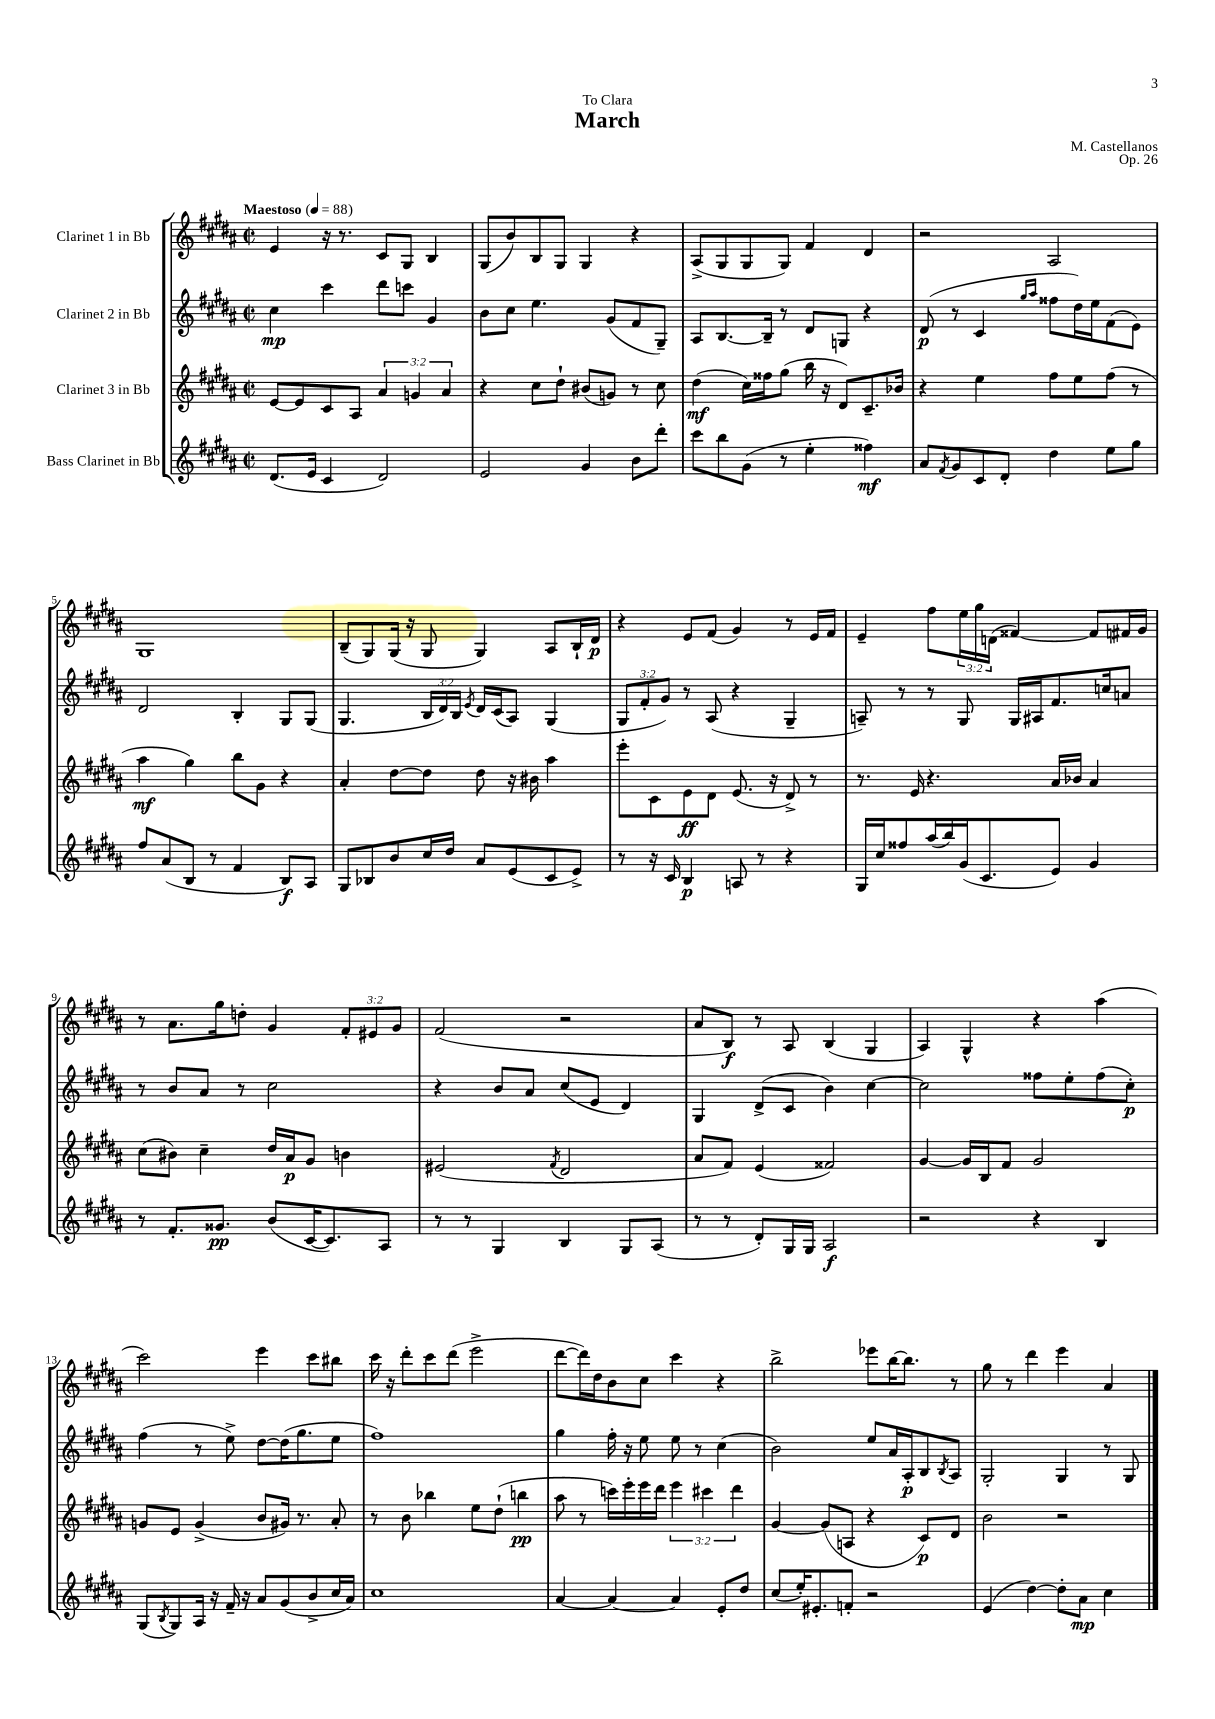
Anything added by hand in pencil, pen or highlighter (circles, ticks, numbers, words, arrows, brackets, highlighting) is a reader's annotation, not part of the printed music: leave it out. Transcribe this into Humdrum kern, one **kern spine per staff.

**kern	**dynam	**kern	**dynam	**kern	**dynam	**kern	**dynam
*part4	*part4	*part3	*part3	*part2	*part2	*part1	*part1
*staff4	*staff4	*staff3	*staff3	*staff2	*staff2	*staff1	*staff1
*I"Bass Clarinet in Bb	*	*I"Clarinet 3 in Bb	*	*I"Clarinet 2 in Bb	*	*I"Clarinet 1 in Bb	*
*clefG2	*	*clefG2	*	*clefG2	*	*clefG2	*
*k[f#c#g#d#a#]	*	*k[f#c#g#d#a#]	*	*k[f#c#g#d#a#]	*	*k[f#c#g#d#a#]	*
*M2/2	*	*M2/2	*	*M2/2	*	*M2/2	*
*met(c|)	*	*met(c|)	*	*met(c|)	*	*met(c|)	*
*MM88	*	*MM88	*	*MM88	*	*MM88	*
=1	=1	=1	=1	=1	=1	=1	=1
!	!	!	!	!	!	!LO:TX:a:B:t=Maestoso	!
(8.d#/L	.	[8e/L	.	4cc#\	mp	4e/	.
.	.	8e/]	.	.	.	.	.
16e/Jk	.	.	.	.	.	.	.
4c#/	.	8c#/	.	4ccc#\	.	16r	.
.	.	.	.	.	.	8.r	.
.	.	8A#/J	.	.	.	.	.
2d#/)	.	6a#/	.	8ddd#\L	.	8c#/L	.
.	.	.	.	8cccn\J	.	8G#/J	.
.	.	6gn/	.	.	.	.	.
.	.	.	.	4g#/	.	4B/	.
.	.	6a#/	.	.	.	.	.
=2	=2	=2	=2	=2	=2	=2	=2
2e/	.	4r	.	8b\L	.	(8G#/L	.
.	.	.	.	8cc#\J	.	8b/)	.
.	.	8cc#\L	.	4.ee\	.	8B/	.
.	.	8dd#`\J	.	.	.	8G#/J	.
4g#/	.	(8b#X/L	.	.	.	4G#/	.
.	.	8gn/J)	.	(8g#/L	.	.	.
8b\L	.	8r	.	8f#/	.	4r	.
8ddd#'\J	.	8cc#\	.	8G#~/J)	.	.	.
=3	=3	=3	=3	=3	=3	=3	=3
8ccc#\L	.	(4dd#\	mf	8A#/L	.	(8A#^/L	.
8bb\	.	.	.	[8.B/	.	8G#/	.
(8g#\J	.	16cc#\LL)	.	.	.	8G#/	.
.	.	16ff##X\J	.	16B~/Jk]	.	.	.
8r	.	(8gg#\J	.	8r	.	8G#/J)	.
4ee'\	.	16bb\	.	8d#/L	.	4f#/	.
.	.	16r	.	.	.	.	.
.	.	8d#/L)	.	8Gn/J	.	.	.
4ff##X\)	mf	8.c#~/	.	4r	.	4d#/	.
.	.	16b-X/Jk	.	.	.	.	.
=4	=4	=4	=4	=4	=4	=4	=4
8a#/L	.	4r	.	(8d#/	p	2r	.
8qf#/	.	.	.	.	.	.	.
8g#/	.	.	.	8r	.	.	.
8c#/	.	4ee\	.	4c#/	.	.	.
8d#'/J	.	.	.	.	.	.	.
.	.	.	.	16qqgg#/LL	.	.	.
.	.	.	.	16qqaa#/JJ	.	.	.
4dd#\	.	8ff#\L	.	8ff##X\L	.	2A#/	.
.	.	8ee\	.	16dd#\L)	.	.	.
.	.	.	.	16ee\J	.	.	.
8ee\L	.	(8ff#\J	.	(8f#\	.	.	.
8gg#\J	.	8r	.	8e\J)	.	.	.
!!LO:LB:g=z
=5	=5	=5	=5	=5	=5	=5	=5
8ff#/L	.	4aa#\	mf	2d#/	.	1G#	.
(8a#/	.	.	.	.	.	.	.
8B/J	.	4gg#\)	.	.	.	.	.
8r	.	.	.	.	.	.	.
4f#/	.	8bb\L	.	4B'/	.	.	.
.	.	8g#\J	.	.	.	.	.
8B/L)	f	4r	.	8G#/L	.	.	.
8A#/J	.	.	.	(8G#/J	.	.	.
=6	=6	=6	=6	=6	=6	=6	=6
8G#/L	.	4a#'/	.	4.G#/	.	(8B~/L	.
8B-X/	.	.	.	.	.	8G#/)	.
8b/	.	[8dd#\L	.	.	.	(16G#/Jk	.
.	.	.	.	.	.	16r	.
16cc#/L	.	8dd#\J]	.	24B/LL	.	8G#/	.
.	.	.	.	24d#/)	.	.	.
16dd#/JJ	.	.	.	.	.	.	.
.	.	.	.	24B/JJ	.	.	.
.	.	.	.	8qe/	.	.	.
8a#/L	.	8dd#\	.	16d#/LL	.	4G#/)	.
.	.	.	.	(16c#/J	.	.	.
(8e/	.	16r	.	8A#/J)	.	.	.
.	.	16b#X\	.	.	.	.	.
8c#/	.	4aa#\	.	(4G#/	.	8A#/L	.
8e^/J)	.	.	.	.	.	16B`/L	.
.	.	.	.	.	.	16d#/JJ	p
=7	=7	=7	=7	=7	=7	=7	=7
8r	.	8eee'\L	.	12G#/L	.	4r	.
.	.	.	.	12f#'/	.	.	.
16r	.	8c#\	.	.	.	.	.
.	.	.	.	12g#/J)	.	.	.
16c#/	.	.	.	.	.	.	.
4B/	p	8e\	ff	8r	.	8e/L	.
.	.	8d#\J	.	(8A#/	.	(8f#/J	.
8An/	.	(8.e/	.	4r	.	4g#/)	.
8r	.	.	.	.	.	.	.
.	.	16r	.	.	.	.	.
4r	.	8d#^/)	.	4G#~/	.	8r	.
.	.	8r	.	.	.	16e/LL	.
.	.	.	.	.	.	16f#/JJ	.
=8	=8	=8	=8	=8	=8	=8	=8
16G#/LL	.	8.r	.	8An~/)	.	4e~/	.
16cc#/J	.	.	.	.	.	.	.
8ff##X/	.	.	.	8r	.	.	.
.	.	16e/	.	.	.	.	.
(16aa#/L	.	4.r	.	8r	.	8ff#\L	.
16bb/)	.	.	.	.	.	.	.
(16g#/J	.	.	.	8G#/	.	24ee\L	.
.	.	.	.	.	.	24gg#\	.
8.c#/	.	.	.	.	.	.	.
.	.	.	.	.	.	(24dn\JJ	.
.	.	.	.	16G#/LL	.	[4f##X/)	.
.	.	.	.	16A#X/J	.	.	.
8e/J)	.	16a#/LL	.	8.f#/	.	.	.
.	.	16b-X/JJ	.	.	.	.	.
4g#/	.	4a#/	.	.	.	8f##/L]	.
.	.	.	.	16ccn/k	.	.	.
.	.	.	.	8an/J	.	16f#X/L	.
.	.	.	.	.	.	16g#/JJ	.
!!LO:LB:g=z
=9	=9	=9	=9	=9	=9	=9	=9
8r	.	(8cc#\L	.	8r	.	8r	.
8.f#'/L	.	8b#X\J)	.	8b/L	.	8.a#\L	.
.	.	4cc#~\	.	8a#/J	.	.	.
8.g##X/J	pp	.	.	.	.	16gg#\k	.
.	.	.	.	8r	.	8ddn'\J	.
(8b/L	.	16dd#/LL	.	2cc#\	.	4g#/	.
.	.	16a#/J	p	.	.	.	.
[16c#/K	.	8g#/J	.	.	.	.	.
8.c#/])	.	.	.	.	.	.	.
.	.	4bn\	.	.	.	12f#'/L	.
.	.	.	.	.	.	12e#X/	.
8A#/J	.	.	.	.	.	.	.
.	.	.	.	.	.	12g#/J	.
=10	=10	=10	=10	=10	=10	=10	=10
8r	.	(2e#X/	.	4r	.	(2f#/	.
8r	.	.	.	.	.	.	.
4G#/	.	.	.	8b/L	.	.	.
.	.	.	.	8a#/J	.	.	.
.	.	8qf#/	.	.	.	.	.
4B/	.	2d#/	.	(8cc#/L	.	2r	.
.	.	.	.	8e/J	.	.	.
8G#/L	.	.	.	4d#/)	.	.	.
(8A#/J	.	.	.	.	.	.	.
=11	=11	=11	=11	=11	=11	=11	=11
8r	.	8a#/L	.	4G#/	.	8a#/L	.
8r	.	8f#/J)	.	.	.	8B/J)	f
8d#'/L)	.	(4e/	.	(8d#^/L	.	8r	.
16G#/L	.	.	.	8c#/J	.	8A#/	.
16G#/JJ	.	.	.	.	.	.	.
2A#/	f	2f##X/)	.	4b\)	.	(4B/	.
.	.	.	.	[4cc#\	.	4G#/	.
=12	=12	=12	=12	=12	=12	=12	=12
2r	.	[4g#/	.	2cc#\]	.	4A#/)	.
.	.	16g#/LL]	.	.	.	4G#^^/	.
.	.	16B/J	.	.	.	.	.
.	.	8f#/J	.	.	.	.	.
4r	.	2g#/	.	8ff##X\L	.	4r	.
.	.	.	.	8ee'\	.	.	.
4B/	.	.	.	(8ff##\	.	(4aa#\	.
.	.	.	.	8cc#'\J)	p	.	.
!!LO:LB:g=z
=13	=13	=13	=13	=13	=13	=13	=13
(8G#/L	.	8gn/L	.	(4ff#\	.	2ccc#\)	.
8qB/	.	.	.	.	.	.	.
8G#/)	.	8e/J	.	.	.	.	.
16A#/Jk	.	(4g^/	.	8r	.	.	.
16r	.	.	.	.	.	.	.
16f#~/	.	.	.	8ee^\)	.	.	.
16r	.	.	.	.	.	.	.
8a#/L	.	8b/L	.	[8dd#\L	.	4eee\	.
(8g#/	.	16g#X/Jk)	.	(16dd#\K]	.	.	.
.	.	8.r	.	8.gg#\	.	.	.
8b^/	.	.	.	.	.	8ccc#\L	.
16cc#/L	.	8a#'/	.	8ee\J	.	8bb#X\J	.
16a#/JJ)	.	.	.	.	.	.	.
=14	=14	=14	=14	=14	=14	=14	=14
1cc#	.	8r	.	1ff#)	.	16ccc#\	.
.	.	.	.	.	.	16r	.
.	.	8b\	.	.	.	8ddd#'\L	.
.	.	4bb-X\	.	.	.	8ccc#\	.
.	.	.	.	.	.	(8ddd#\J	.
.	.	8ee\L	.	.	.	2eee^\	.
.	.	(8dd#`\J	.	.	.	.	.
.	.	4bbn\	pp	.	.	.	.
=15	=15	=15	=15	=15	=15	=15	=15
[4a#/	.	8aa#\	.	4gg#\	.	[8ddd#\L	.
.	.	8r	.	.	.	16ddd#\L])	.
.	.	.	.	.	.	16dd#\J	.
4a#/_	.	16cccn\LL)	.	16ff#'\	.	8b\	.
.	.	16eee'\	.	16r	.	.	.
.	.	16eee\	.	8ee\	.	8cc#\J	.
.	.	16ddd#\JJ	.	.	.	.	.
4a#/]	.	6eee\	.	8ee\	.	4ccc#\	.
.	.	.	.	8r	.	.	.
.	.	6ccc#X\	.	.	.	.	.
8e'/L	.	.	.	(4cc#\	.	4r	.
.	.	6ddd#\	.	.	.	.	.
8dd#/J	.	.	.	.	.	.	.
=16	=16	=16	=16	=16	=16	=16	=16
(8cc#/L	.	[4g#/	.	2b\)	.	2bb^\	.
16ee'/K)	.	.	.	.	.	.	.
8.e#X'/	.	.	.	.	.	.	.
.	.	(8g#/L]	.	.	.	.	.
8fn'/J	.	8An/J	.	.	.	.	.
2r	.	4r	.	8ee/L	.	8eee-X\L	.
.	.	.	.	16a#/L	.	[16bb\K	.
.	.	.	.	16A#'/J	p	8.bb\J]	.
.	.	8c#/L)	p	8B/	.	.	.
.	.	.	.	8qB/	.	.	.
.	.	8d#/J	.	8A#/J	.	8r	.
=17	=17	=17	=17	=17	=17	=17	=17
(4e/	.	2b\	.	2G#'/	.	8gg#\	.
.	.	.	.	.	.	8r	.
[4dd#\)	.	.	.	.	.	4ddd#\	.
8dd#'\L]	.	2r	.	4G#/	.	4eee\	.
8a#\J	mp	.	.	.	.	.	.
4cc#\	.	.	.	8r	.	4a#/	.
.	.	.	.	8G#/	.	.	.
==	==	==	==	==	==	==	==
*-	*-	*-	*-	*-	*-	*-	*-
